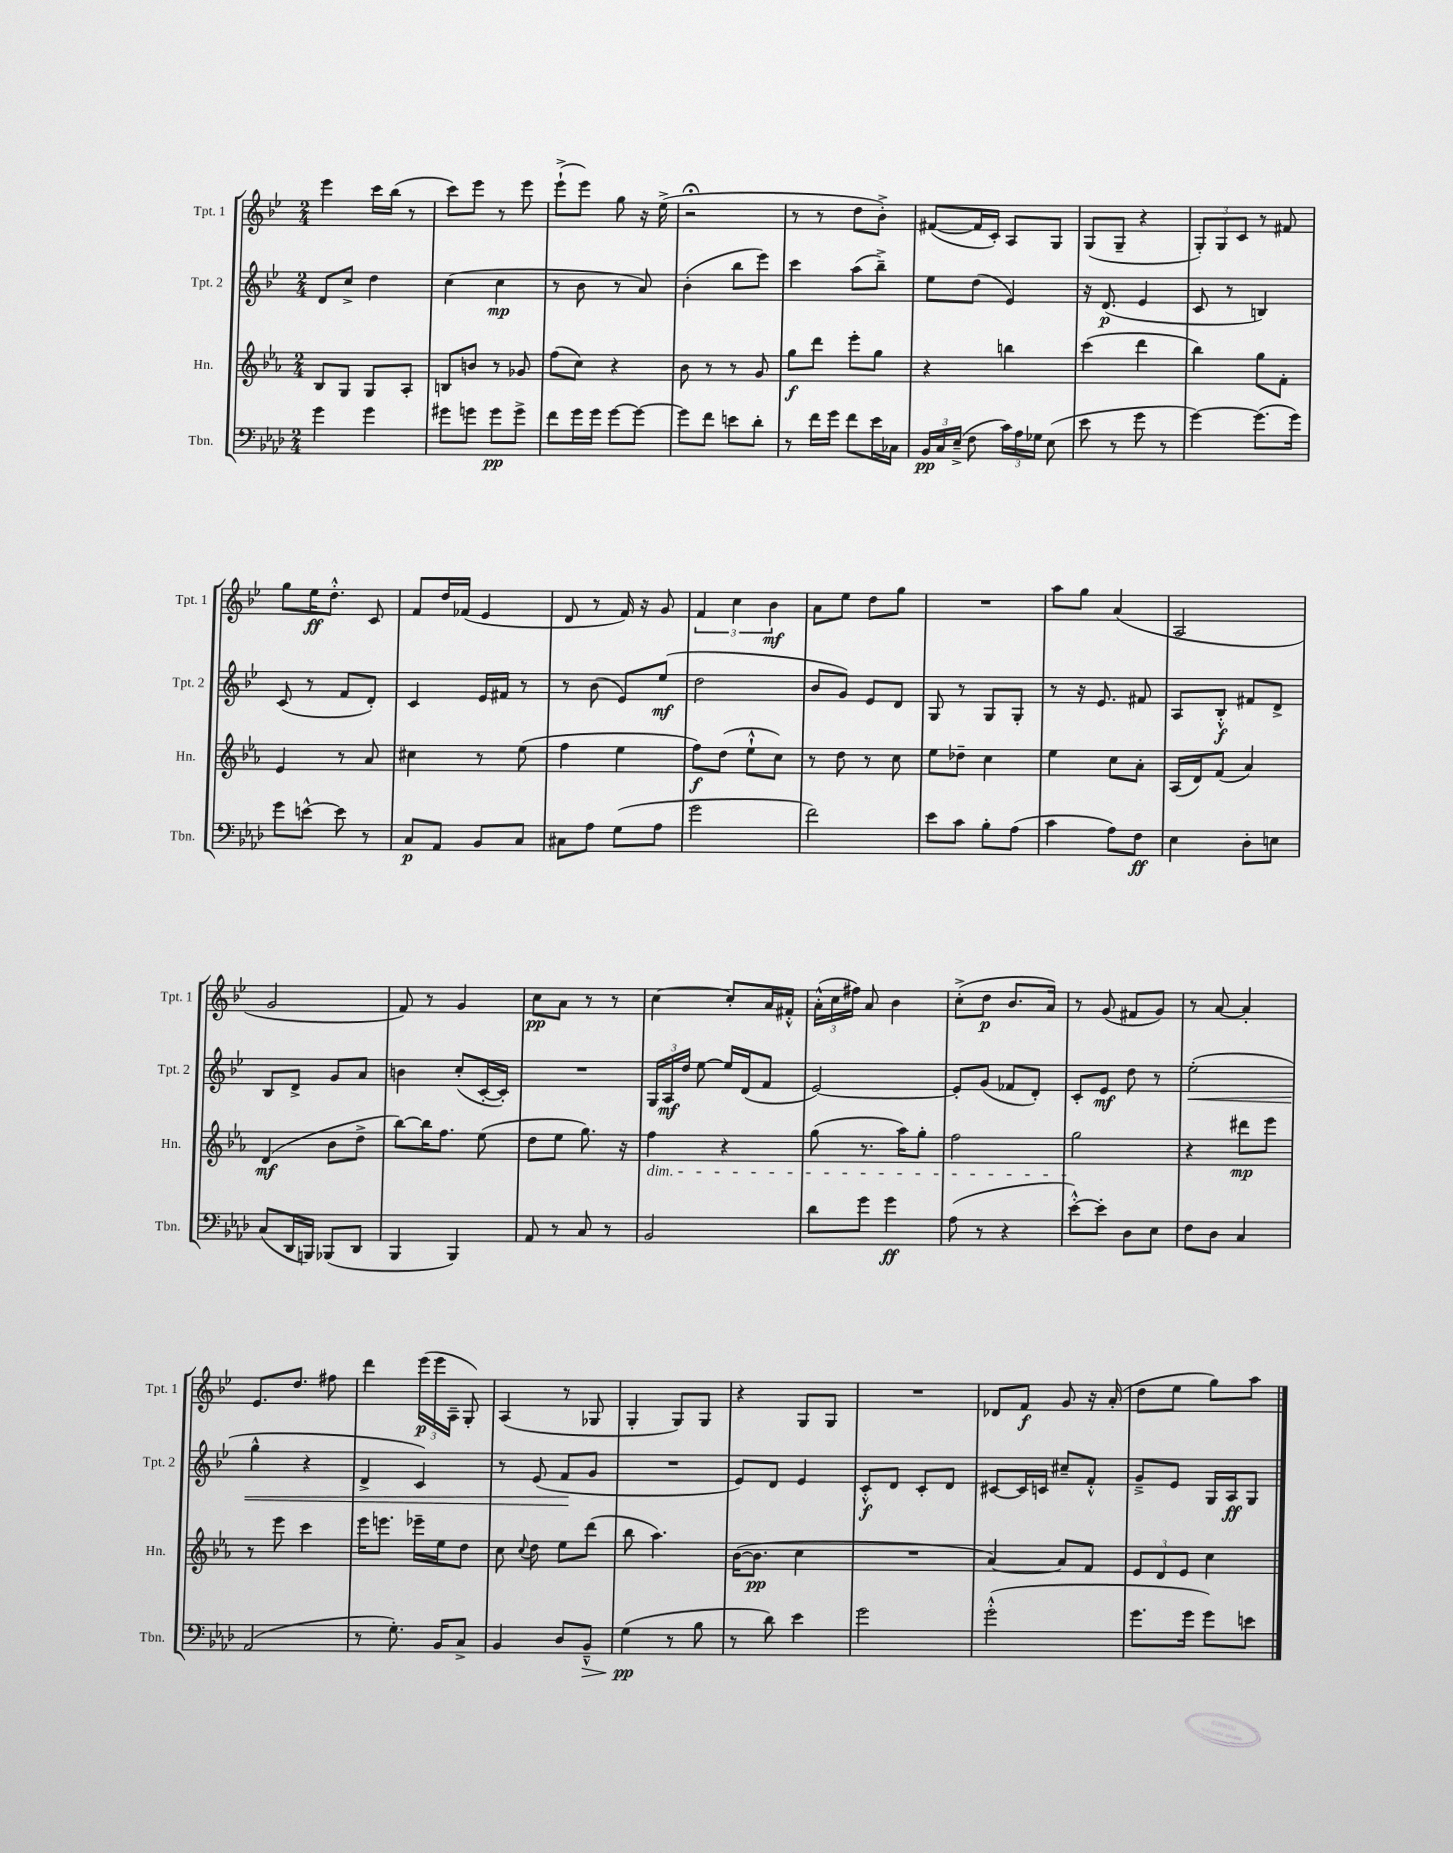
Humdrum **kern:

**kern	**dynam	**kern	**dynam	**kern	**dynam	**kern	**dynam
*part4	*part4	*part3	*part3	*part2	*part2	*part1	*part1
*staff4	*staff4	*staff3	*staff3	*staff2	*staff2	*staff1	*staff1
*I"Tbn.	*	*I"Hn.	*	*I"Tpt. 2	*	*I"Tpt. 1	*
*I'Tbn.	*	*I'Hn.	*	*I'Tpt. 2	*	*I'Tpt. 1	*
*clefF4	*	*clefG2	*	*clefG2	*	*clefG2	*
*k[b-e-a-d-]	*	*k[b-e-a-]	*	*k[b-e-]	*	*k[b-e-]	*
*M2/4	*	*M2/4	*	*M2/4	*	*M2/4	*
=23	=23	=23	=23	=23	=23	=23	=23
4g\	.	8B-/L	.	8d/L	.	4eee-\	.
.	.	8G/J	.	8cc^/J	.	.	.
4g\	.	8G/L	.	4dd\	.	16ccc\LL	.
.	.	.	.	.	.	(16bb-\JJ	.
.	.	8A-'/J	.	.	.	8r	.
=24	=24	=24	=24	=24	=24	=24	=24
8g#X\L	.	8Bn/L	.	(4cc\	.	8ccc\L)	.
8gn\J	.	8bn/J	.	.	.	8eee-\J	.
8g\L	pp	8r	.	4cc\	mp	8r	.
8g^\J	.	8g-X/	.	.	.	8eee-\	.
=25	=25	=25	=25	=25	=25	=25	=25
8f\L	.	(8ff\L	.	8r	.	(8eee-`^\L	.
16g\L	.	8cc\J)	.	8b-\	.	8eee-\J)	.
16g\JJ	.	.	.	.	.	.	.
[8g\L	.	4r	.	8r	.	8gg\	.
8g\J_	.	.	.	8a/)	.	16r	.
.	.	.	.	.	.	(16ee-^\	.
=26	=26	=26	=26	=26	=26	=26	=26
8g\L]	.	8b-\	.	(4b-'\	.	2r;<	.
8f\J	.	8r	.	.	.	.	.
8en\L	.	8r	.	8bb-\L	.	.	.
8d-'\J	.	8g/	.	8eee-\J)	.	.	.
=27	=27	=27	=27	=27	=27	=27	=27
8r	.	8gg\L	f	4ccc\	.	8r	.
16f\LL	.	8ddd\J	.	.	.	8r	.
16g\JJ	.	.	.	.	.	.	.
8f\L	.	8eee-'\L	.	(8aa\L	.	8dd\L	.
16e-\L	.	8gg\J	.	8bb-~^\J)	.	8b-'^\J)	.
16C-X\JJ	.	.	.	.	.	.	.
=28	=28	=28	=28	=28	=28	=28	=28
24BB-/LL	pp	4r	.	8ee-\L	.	([8f#X/L	.
24C/	.	.	.	.	.	.	.
(24E-~^/JJ	.	.	.	.	.	.	.
8F\	.	.	.	(8dd\J	.	16f#/L]	.
.	.	.	.	.	.	16c'/JJ)	.
24c\LL)	.	4bbn\	.	4e-/)	.	8A/L	.
24A-\	.	.	.	.	.	.	.
24G-X\JJ	.	.	.	.	.	.	.
(8E-\	.	.	.	.	.	8G/J	.
=29	=29	=29	=29	=29	=29	=29	=29
8e-\	.	(4ccc\	.	16r	.	(8G/L	.
.	.	.	.	(8.d/	p	.	.
8r	.	.	.	.	.	8G~/J	.
8g\	.	4ddd\	.	4e-/	.	4r	.
8r	.	.	.	.	.	.	.
=30	=30	=30	=30	=30	=30	=30	=30
[4g\)	.	4bb-\)	.	8c/	.	12G'/L)	.
.	.	.	.	.	.	12G/	.
.	.	.	.	8r	.	.	.
.	.	.	.	.	.	12c/J	.
(8.g\L]	.	8gg\L	.	4Bn/)	.	8r	.
.	.	8f'\J	.	.	.	8f#X/	.
16g\Jk)	.	.	.	.	.	.	.
!!LO:LB:g=z
=31	=31	=31	=31	=31	=31	=31	=31
8g\L	.	4e-/	.	(8c/	.	8gg\L	.
[8en^^\J	.	.	.	8r	.	16ee-\K	ff
.	.	.	.	.	.	8.dd'^^\J	.
8e\]	.	8r	.	8f/L	.	.	.
8r	.	8a-/	.	8d'/J)	.	8c/	.
=32	=32	=32	=32	=32	=32	=32	=32
8C/L	p	4cc#X\	.	4c/	.	8f/L	.
8AA-/J	.	.	.	.	.	16dd/L	.
.	.	.	.	.	.	(16f-X/JJ	.
8BB-/L	.	8r	.	16e-/LL	.	4e-/	.
.	.	.	.	16f#X/JJ	.	.	.
8C/J	.	(8ee-\	.	8r	.	.	.
=33	=33	=33	=33	=33	=33	=33	=33
8C#X\L	.	4ff\	.	8r	.	8d/	.
8A-\J	.	.	.	(8b-\	.	8r	.
(8G\L	.	4ee-\	.	8e-/L)	.	16f/)	.
.	.	.	.	.	.	16r	.
8A-\J	.	.	.	(8ee-/J	mf	8g/	.
=34	=34	=34	=34	=34	=34	=34	=34
2g\	.	8ff\L)	f	2dd\	.	6f/	.
.	.	(8dd\J	.	.	.	.	.
.	.	.	.	.	.	6cc\	.
.	.	8ee-`^^\L	.	.	.	.	.
.	.	.	.	.	.	6b-\	mf
.	.	8cc\J)	.	.	.	.	.
=35	=35	=35	=35	=35	=35	=35	=35
2f\)	.	8r	.	8b-/L	.	8a\L	.
.	.	8dd\	.	8g/J)	.	8ee-\J	.
.	.	8r	.	8e-/L	.	8dd\L	.
.	.	8cc\	.	8d/J	.	8gg\J	.
=36	=36	=36	=36	=36	=36	=36	=36
8e-\L	.	8ee-\L	.	8G/	.	2r	.
8c\J	.	8dd-X~\J	.	8r	.	.	.
8B-'\L	.	4cc\	.	8G/L	.	.	.
(8A-\J	.	.	.	8G'/J	.	.	.
=37	=37	=37	=37	=37	=37	=37	=37
4c\	.	4ee-\	.	8r	.	8aa\L	.
.	.	.	.	16r	.	8gg\J	.
.	.	.	.	8.e-/	.	.	.
8A-\L)	.	8cc\L	.	.	.	(4a/	.
8F\J	ff	8a-'\J	.	8f#X/	.	.	.
=38	=38	=38	=38	=38	=38	=38	=38
4E-\	.	(16A-/LL	.	8A/L	.	2A/	.
.	.	16d/J)	.	.	.	.	.
.	.	(8f/J	.	8B-'^^/J	f	.	.
8D-'\L	.	4a-/)	.	8f#X/L	.	.	.
8En\J	.	.	.	8d^/J	.	.	.
!!LO:LB:g=z
=39	=39	=39	=39	=39	=39	=39	=39
(8C/L	.	(4d/	mf	8B-/L	.	2g/	.
16DD-/L	.	.	.	8d^/J	.	.	.
16BBBn/JJ)	.	.	.	.	.	.	.
(8BBB-X/L	.	8b-\L	.	8g/L	.	.	.
8DD-/J	.	8dd^\J	.	8a/J	.	.	.
=40	=40	=40	=40	=40	=40	=40	=40
4BBB-/	.	[8bb-\L)	.	4bn\	.	8f/)	.
.	.	16bb-\K]	.	.	.	8r	.
.	.	8.ff\J	.	.	.	.	.
4BBB-/)	.	.	.	(8cc'/L	.	4g/	.
.	.	(8ee-\	.	[16c'/L	.	.	.
.	.	.	.	16c'/JJ])	.	.	.
=41	=41	=41	=41	=41	=41	=41	=41
8AA-/	.	8dd\L	.	2r	.	8cc\L	pp
8r	.	8ee-\J	.	.	.	8a\J	.
8C/	.	8.gg\)	.	.	.	8r	.
8r	.	.	.	.	.	8r	.
.	.	16r	.	.	.	.	.
=42	=42	=42	=42	=42	=42	=42	=42
!	!	!LO:TX:b:i:t=dim.	!	!	!	!	!
2BB-/	.	4ff\	.	24G/LL	.	[4cc\	.
.	.	.	.	24A/	mf	.	.
.	.	.	.	24dd/JJ	.	.	.
.	.	.	.	[8ee-\	.	.	.
.	.	4r	.	16ee-/LL]	.	8cc'/L]	.
.	.	.	.	(16d/J	.	.	.
.	.	.	.	8f/J	.	16a/L	.
.	.	.	.	.	.	16f#X'^^/JJ	.
=43	=43	=43	=43	=43	=43	=43	=43
8d-\L	.	(8gg\	.	[2e-/)	.	(24a'^^\LL	.
.	.	.	.	.	.	24cc\	.
.	.	.	.	.	.	24ff#X\JJ)	.
8g\J	.	8.r	.	.	.	8a/	.
4g\	ff	.	.	.	.	4b-\	.
.	.	16aa-\KL)	.	.	.	.	.
.	.	8gg'\J	.	.	.	.	.
=44	=44	=44	=44	=44	=44	=44	=44
(8A-\	.	2ff\	.	8e-'/L]	.	(8cc'^\L	.
8r	.	.	.	(8g/J	.	8dd\J	p
4r	.	.	.	8f-X/L	.	8.b-/L	.
.	.	.	.	8d'/J)	.	.	.
.	.	.	.	.	.	16a/Jk)	.
=45	=45	=45	=45	=45	=45	=45	=45
[8e-'^^\L)	.	2gg\	.	8c'/L	.	8r	.
8e-'\J]	.	.	.	8e-/J	mf	(8g/	.
8D-\L	.	.	.	8dd\	.	8f#X/L	.
8E-\J	.	.	.	8r	.	8g/J)	.
=46	=46	=46	=46	=46	=46	=46	=46
!	!	!	!	!	!LO:HP:b	!	!
8F\L	.	4r	.	(2ee-'\	<	8r	.
8D-\J	.	.	.	.	.	[8a/	.
4C/	.	8ddd#X\L	mp	.	.	4a'/]	.
.	.	8eee-\J	.	.	.	.	.
!!LO:LB:g=z
=47	=47	=47	=47	=47	=47	=47	=47
(2AA-/	.	8r	.	4gg^^\	.	8.e-/L	.
.	.	8eee-\	.	.	.	.	.
.	.	.	.	.	.	8.dd/J	.
.	.	4ccc\	.	4r	.	.	.
.	.	.	.	.	.	8ff#X\	.
=48	=48	=48	=48	=48	=48	=48	=48
8r	.	16eee-\KL	.	4d^/	.	4ddd\	.
.	.	8.eeen\J	.	.	.	.	.
8.G'\)	.	.	.	.	.	.	.
.	.	16eee-X~\LL	.	4c/)	.	(24eee-\LL	p
.	.	.	.	.	.	24eee-\	.
16BB-/KL	.	16ee-\J	.	.	.	.	.
.	.	.	.	.	.	24A~\JJ	.
8C^/J	.	8dd\J	.	.	.	8G'/)	.
=49	=49	=49	=49	=49	=49	=49	=49
4BB-/	.	8cc\	.	8r	.	(4A/	.
.	.	8qqcc/	.	.	.	.	.
.	.	8dd\	.	(8e-/	.	.	.
8D-/L	.	8ee-\L	.	8f/L	.	8r	.
!	!LO:HP:b	!	!	!	!	!	!
8BB-~^^/J	>	(8ddd\J	.	8g/J	[	8G-X/	.
=50	=50	=50	=50	=50	=50	=50	=50
(4G\	pp	8bb-\	.	2r	.	4G'/	.
.	.	4.aa-\)	.	.	.	.	.
8r	]	.	.	.	.	8G/L)	.
8B-\	.	.	.	.	.	8G/J	.
=51	=51	=51	=51	=51	=51	=51	=51
8r	.	([16b-\KL	.	8e-/L)	.	4r	.
.	.	8.b-\J]	pp	.	.	.	.
8d-\)	.	.	.	8d/J	.	.	.
4e-\	.	4cc\	.	4e-/	.	8G/L	.
.	.	.	.	.	.	8G/J	.
=52	=52	=52	=52	=52	=52	=52	=52
2g\	.	2r	.	8c'^^/L	f	2r	.
.	.	.	.	8d/J	.	.	.
.	.	.	.	8c'/L	.	.	.
.	.	.	.	8d/J	.	.	.
=53	=53	=53	=53	=53	=53	=53	=53
(2g'^^\	.	[4a-/)	.	[8c#X/L	.	8d-X/L	.
.	.	.	.	16c#/L]	.	8f/J	f
.	.	.	.	16cn/JJ	.	.	.
.	.	8a-/L]	.	8cc#X~/L	.	8g/	.
.	.	8f/J	.	8f'^^/J	.	16r	.
.	.	.	.	.	.	(16a'/	.
=54	=54	=54	=54	=54	=54	=54	=54
8.g\L	.	12e-/L	.	8g~^/L	.	8dd\L	.
.	.	12d/	.	.	.	.	.
.	.	.	.	8e-/J	.	8ee-\J	.
.	.	12e-/J	.	.	.	.	.
16g\Jk	.	.	.	.	.	.	.
8g\L)	.	4cc\	.	16G/LL	.	8gg\L)	.
.	.	.	.	16A/J	ff	.	.
8en\J	.	.	.	8G/J	.	8aa\J	.
==	==	==	==	==	==	==	==
*-	*-	*-	*-	*-	*-	*-	*-
